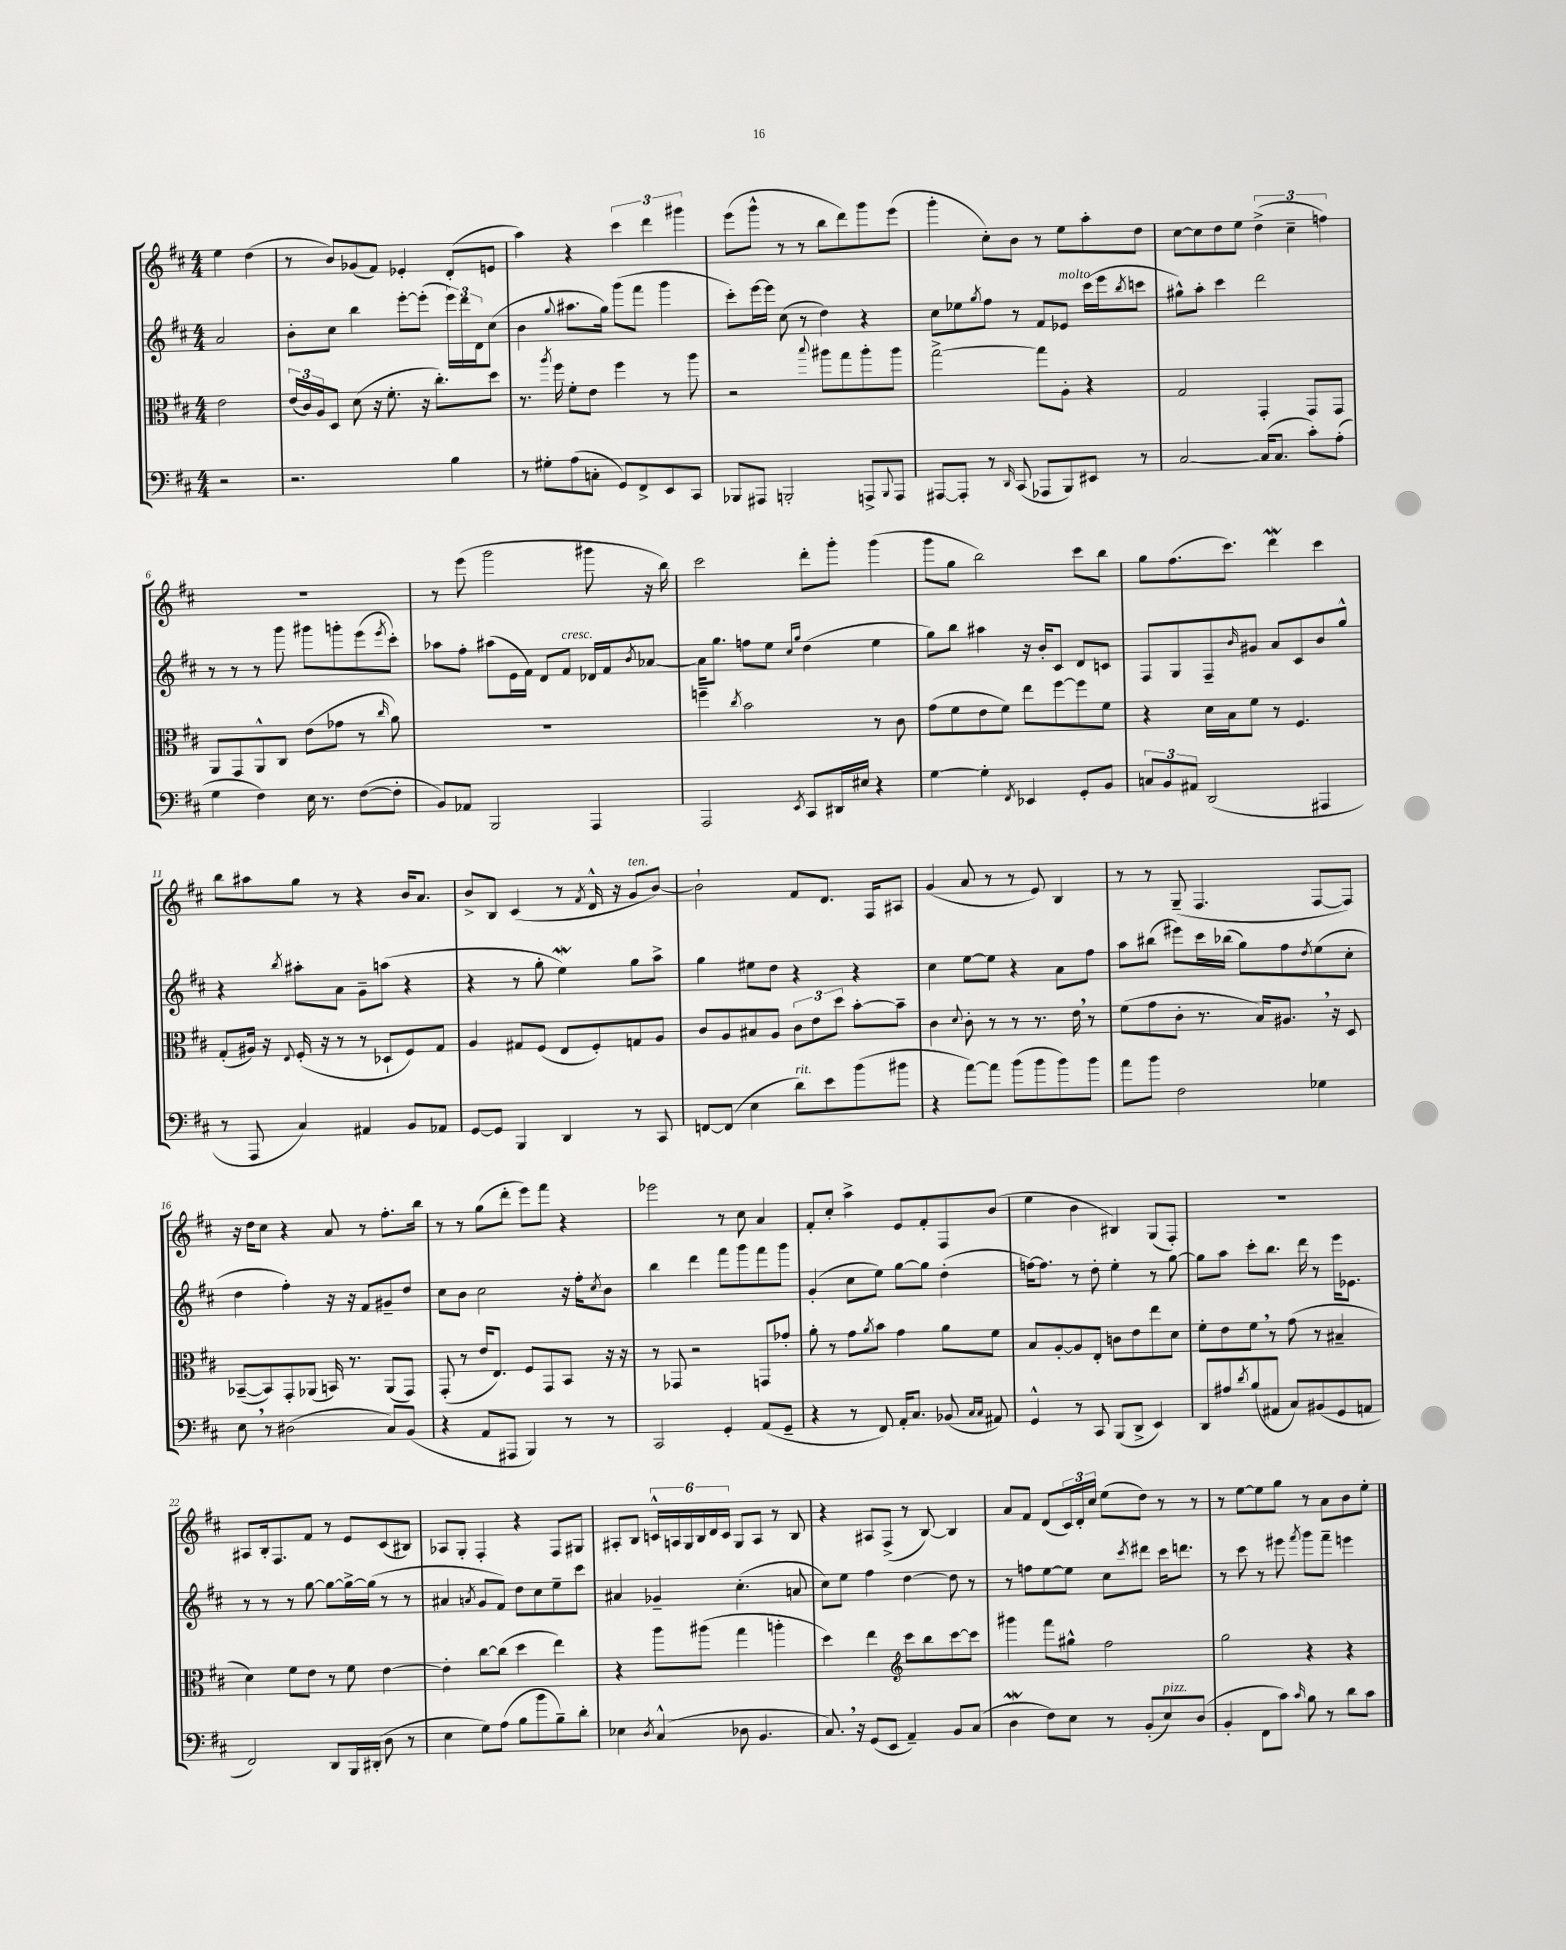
<<
\new StaffGroup <<
\new Staff = "s0" {
    \clef treble \key d \major \numericTimeSignature \time 4/4 \partial 2
    e''4 d''4( |
    r8 b'8) ges'8( fis'8) ees'4-. d'8-.( e'8 |
    a''4) r4 \tuplet 3/2 { cis'''4 d'''4 gis'''4 } |
    e'''8( g'''8-^ r8 r8 b''8 d'''8) g'''8 e'''8( |
    g'''4-. cis''8-.) b'8 r8 e''8 a''8-. d''8 |
    cis''8~ cis''8 d''8 e''8 \tuplet 3/2 { d''4->( cis''4-- f''4) } |
    R1 |
    r8 e'''8( g'''2 gis'''8 r16 b''16) |
    cis'''2 d'''8-. g'''8-. g'''4( |
    g'''8 g''8 b''2) cis'''8 b''8 |
    g''8 fis''8.( cis'''8.) d'''4\mordent cis'''4 |
    b''8 ais''8 g''8 r8 r4 b'16 a'8. |
    b'8-> b8 cis'4( r8 \acciaccatura { fis'8 } d'16-^ r16 g'8^\markup { \italic "ten." } b'8~) |
    b'2-! fis'8 d'8. fis16 ais8 |
    g'4( a'8 r8 r8 e'8) b4 |
    r8 r8 g8--( fis4. fis8~ fis8) |
    r16 d''16 cis''8 r4 a'8 r8 fis''8.-. b''16 |
    r8 r8 g''8( d'''8-. e'''8) fis'''8 r4 |
    ees'''2 r8 cis''8 a'4 |
    fis'8-. cis''8-. a''4-> e'8 fis'8-. fis8 b'8( |
    e''4 b'4 bis4) g8( fis8-.) |
    R1 |
    ais8 b16-. fis8. fis'8 r8 e'8 cis'8( bis8) |
    aes8 g8-. fis4-. r4 fis8 gis8 |
    ais8-. b8 \tuplet 6/4 { c'16-^ a16 g16 b16 d'16 c'16 } g8 a8 r8 b8 |
    r4 ais8 fis8->( r8 b8~) b4 |
    a'8 fis'8 d'8( \tuplet 3/2 { cis'16) d'16-. cis''16 } e''8( d''8) r8 r8 |
    r8 e''8~ e''8 g''8 r8 a'8 b'8 e''8-. \bar "|." |
}
\new Staff = "s1" {
    \clef treble \key d \major \numericTimeSignature \time 4/4 \partial 2
    a'2 |
    b'8-. cis''8 b''4 e'''8~-. e'''8-.( \tuplet 3/2 { e'''16) d'''16 d'16 } cis''8( |
    b'4 \appoggiatura { g''8 } ais''8. g''16) g'''8( fis'''8 g'''4 |
    cis'''8-.) e'''16~ e'''16 cis''8( r8 d''4) r4 |
    cis''8 ees''8 \acciaccatura { g''8 } fis''8 r8 fis'8 ees'8^\markup { \italic "molto" } cis'''16( e'''16 \acciaccatura { b''8 } c'''8 |
    gis''8-^) a''8-. cis'''4 d'''2 |
    r8 r8 r8 g'''8 gis'''8 g'''8-. e'''8( \acciaccatura { e'''8 } cis'''8-.) |
    aes''8 fis''8-. ais''8( e'16 fis'16) d'8 fis'8^\markup { \italic "cresc." } des'16 fis'16 \acciaccatura { b'8 } aes'8~ |
    aes'16 g''8. f''8 e''8 \grace { cis''16 g''16 } d''4( e''4 |
    g''8) b''8 ais''4 r16 b'16-. cis'8 d'8 c'8 |
    fis8 g8 fis8-- \grace { b'16 } gis'8 a'8 cis'8 b'8 g''8-^ |
    r4 \acciaccatura { b''8 } ais''8-. a'8 g'8-- a''8( r4 |
    r4 r8 g''8-. e''4\mordent) g''8 a''8-> |
    g''4 eis''8 d''8 r4 r4 |
    cis''4 e''8~ e''8 r4 a'8 fis''8 |
    a''8 bis''8( eis'''8) cis'''16 bes''16( g''8) fis''8 \acciaccatura { d''8 } e''8( cis''8-. |
    d''4 fis''4-.) r16 r16 fis'8 gis'8-- d''8 |
    cis''8 b'8 cis''2 r16 fis''16-. \acciaccatura { cis''8 } b'8 |
    b''4 d'''4 fis'''8 g'''8 fis'''8 g'''8 |
    g'4-.( cis''8 e''8) g''8~ g''8 d''4-.( |
    f''16~) f''8. r8 d''8-. e''4-. r8 g''8~ |
    g''8 a''8 cis'''8-. b''8. d'''16 r8 e'''16 ees'8. |
    r8 r8 r8 g''8~ g''8~ g''16~-> g''16( r8 r8 |
    ais'4 \acciaccatura { a'8 } g'8 fis'8) d''8 cis''8 e''8-- cis'''8 |
    ais'4 ges'4-- cis''4.-.( a'8 |
    cis''8) e''8 fis''4 d''4~ d''8 r8 |
    r8 f''8 e''8~ e''8 cis''8 \acciaccatura { cis'''8 } dis'''8 cis'''16 d'''8. |
    r8 cis'''8 r8 eis'''8 \acciaccatura { fis'''8 } g'''8 fis'''8-- e'''4 \bar "|." |
}
\new Staff = "s2" {
    \clef alto \key d \major \numericTimeSignature \time 4/4 \partial 2
    e'2 |
    \tuplet 3/2 { e'16( cis'16) a16 } d8 d'8( r16 fis'8.-. r16 cis''8.-.) d''8 |
    r8. \acciaccatura { a''8 } fis''16 fis'8-. e'8 fis''4 r8 a''8 |
    r2 \appoggiatura { b''8 } ais''8 g''8 ais''8-. ais''8 |
    g''2~-> g''8 a8-. r4 |
    g2 g,4-. g,8 g,8 |
    a,8 g,8 a,8-^ cis8 e'8( ges'8 r8 \grace { cis''16 } a'8) |
    R1 |
    f''4-- \acciaccatura { cis''8 } b'2 r8 cis'8 |
    g'8( fis'8 e'8 fis'8) e''8 fis''8~ fis''8 fis'8 |
    r4 d'16 b16 fis'8 r8 fis4. |
    g8-.( ais16) r16 \appoggiatura { e8 } fis16-.( r16 r8 r8 des8-! fis8) g8 |
    a4 gis8 fis8( e8 fis8-.) g8 a8 |
    cis'8 a8 bis8 a8 \tuplet 3/2 { cis'8 e'8 d''8 } b'8~-. b'8-- |
    cis'4 \appoggiatura { d'8 } cis'8-. r8 r8 r8. e'16 \breathe r8 |
    fis'8( g'8 cis'8-. r8. b16) ais8. \breathe r16 d8 |
    bes,8~--( bes,8) g,8-. aes,8( b,16) r8. aes,8( g,8) |
    g,8-.( r8 e'16 e8.) fis8 g,8 b,8 r16 r16 |
    r8 ges,8 r2 g,8 ges'8-. |
    a'8-. r8 g'8 \acciaccatura { a'8 } b'8 g'4 a'8 fis'8 |
    b8 a8~-. a8 e8-. c'8 e'8 e''8 d'8 |
    fis'8-. e'8 fis'8 \breathe r8 g'8( r8 bis4-- |
    d'4) fis'8 e'8 r8 fis'8 e'4~ |
    e'4-. cis''8~ cis''8( d''4 e''4) |
    r4 a''8 ais''8( g''4 a''4-. |
    d''4) e''4 \clef treble cis'''8 b''8 cis'''8~ cis'''8 |
    gis'''4 fis'''8 gis''8-^ fis''2 |
    g''2 r4 r4 \bar "|." |
}
\new Staff = "s3" {
    \clef bass \key d \major \numericTimeSignature \time 4/4 \partial 2
    r2 |
    r2. b4 |
    r8 gis8-. a8( c8-. g,8) fis,8-> e,8 cis,8 |
    bes,,8 ais,,8 b,,2-. a,,8-> \appoggiatura { b,,8 } a,,8 |
    ais,,8~ ais,,8-. r8 \grace { d,16 } cis,8( aes,,8 b,,8) eis,8 r8 |
    cis2~ cis16( cis8. cis'8-.) a8-.( |
    g4 fis4) e16 r8. fis8~( fis8-. |
    b,8) aes,8 b,,2 a,,4 |
    a,,2 \acciaccatura { e,8 } cis,8 dis,16 eis16 r4 |
    g4~ g4-. \acciaccatura { fis,8 } ees,4 g,8-. b,8 |
    \tuplet 3/2 { c8 b,8 ais,8 } d,2( ais,,4 |
    r8 a,,8 cis4) ais,4 b,8 aes,8 |
    g,8~ g,8 b,,4 d,4 r8 cis,8 |
    f,8~ f,8( e4 d'8^\markup { \italic "rit." }) e'8 b'8( bis'8 |
    r4 a'8~) a'8 b'8( b'8 b'8) b'8 |
    a'8 b'8 fis2 ges4 |
    e8 \breathe r8 dis2( cis8) b,8( |
    r4 a,8 ais,,8 b,,4) r8 r8 |
    cis,2 g,4-. a,8( g,8-- |
    r4 r8 fis,8) a,16-. cis8. bes,8( \grace { cis16 cis16 } ais,8) |
    g,4-^ r8 cis,8 b,,8( d,8-> e,4) |
    d,8 ais8 \acciaccatura { d'8 } b8( ais,8 cis8) bis,8( g,8 a,8 |
    fis,2) d,8 b,,16 dis,16-.( d8 r8 |
    e4 g8) a8( b8 b'8 b8--) d'8-. |
    ees4 \acciaccatura { d8 } cis4-^( des8 b,4. |
    cis8.) \breathe r16 g,8( e,8 a,4--) b,8 cis8( |
    d4\mordent fis8) e8 r8 b,8-.( e8^\markup { \italic "pizz." }) d8( |
    b,4-. fis,8 cis'8) \grace { cis'16 } b8 r8 d'8 cis'8 \bar "|." |
}
>>
>>
